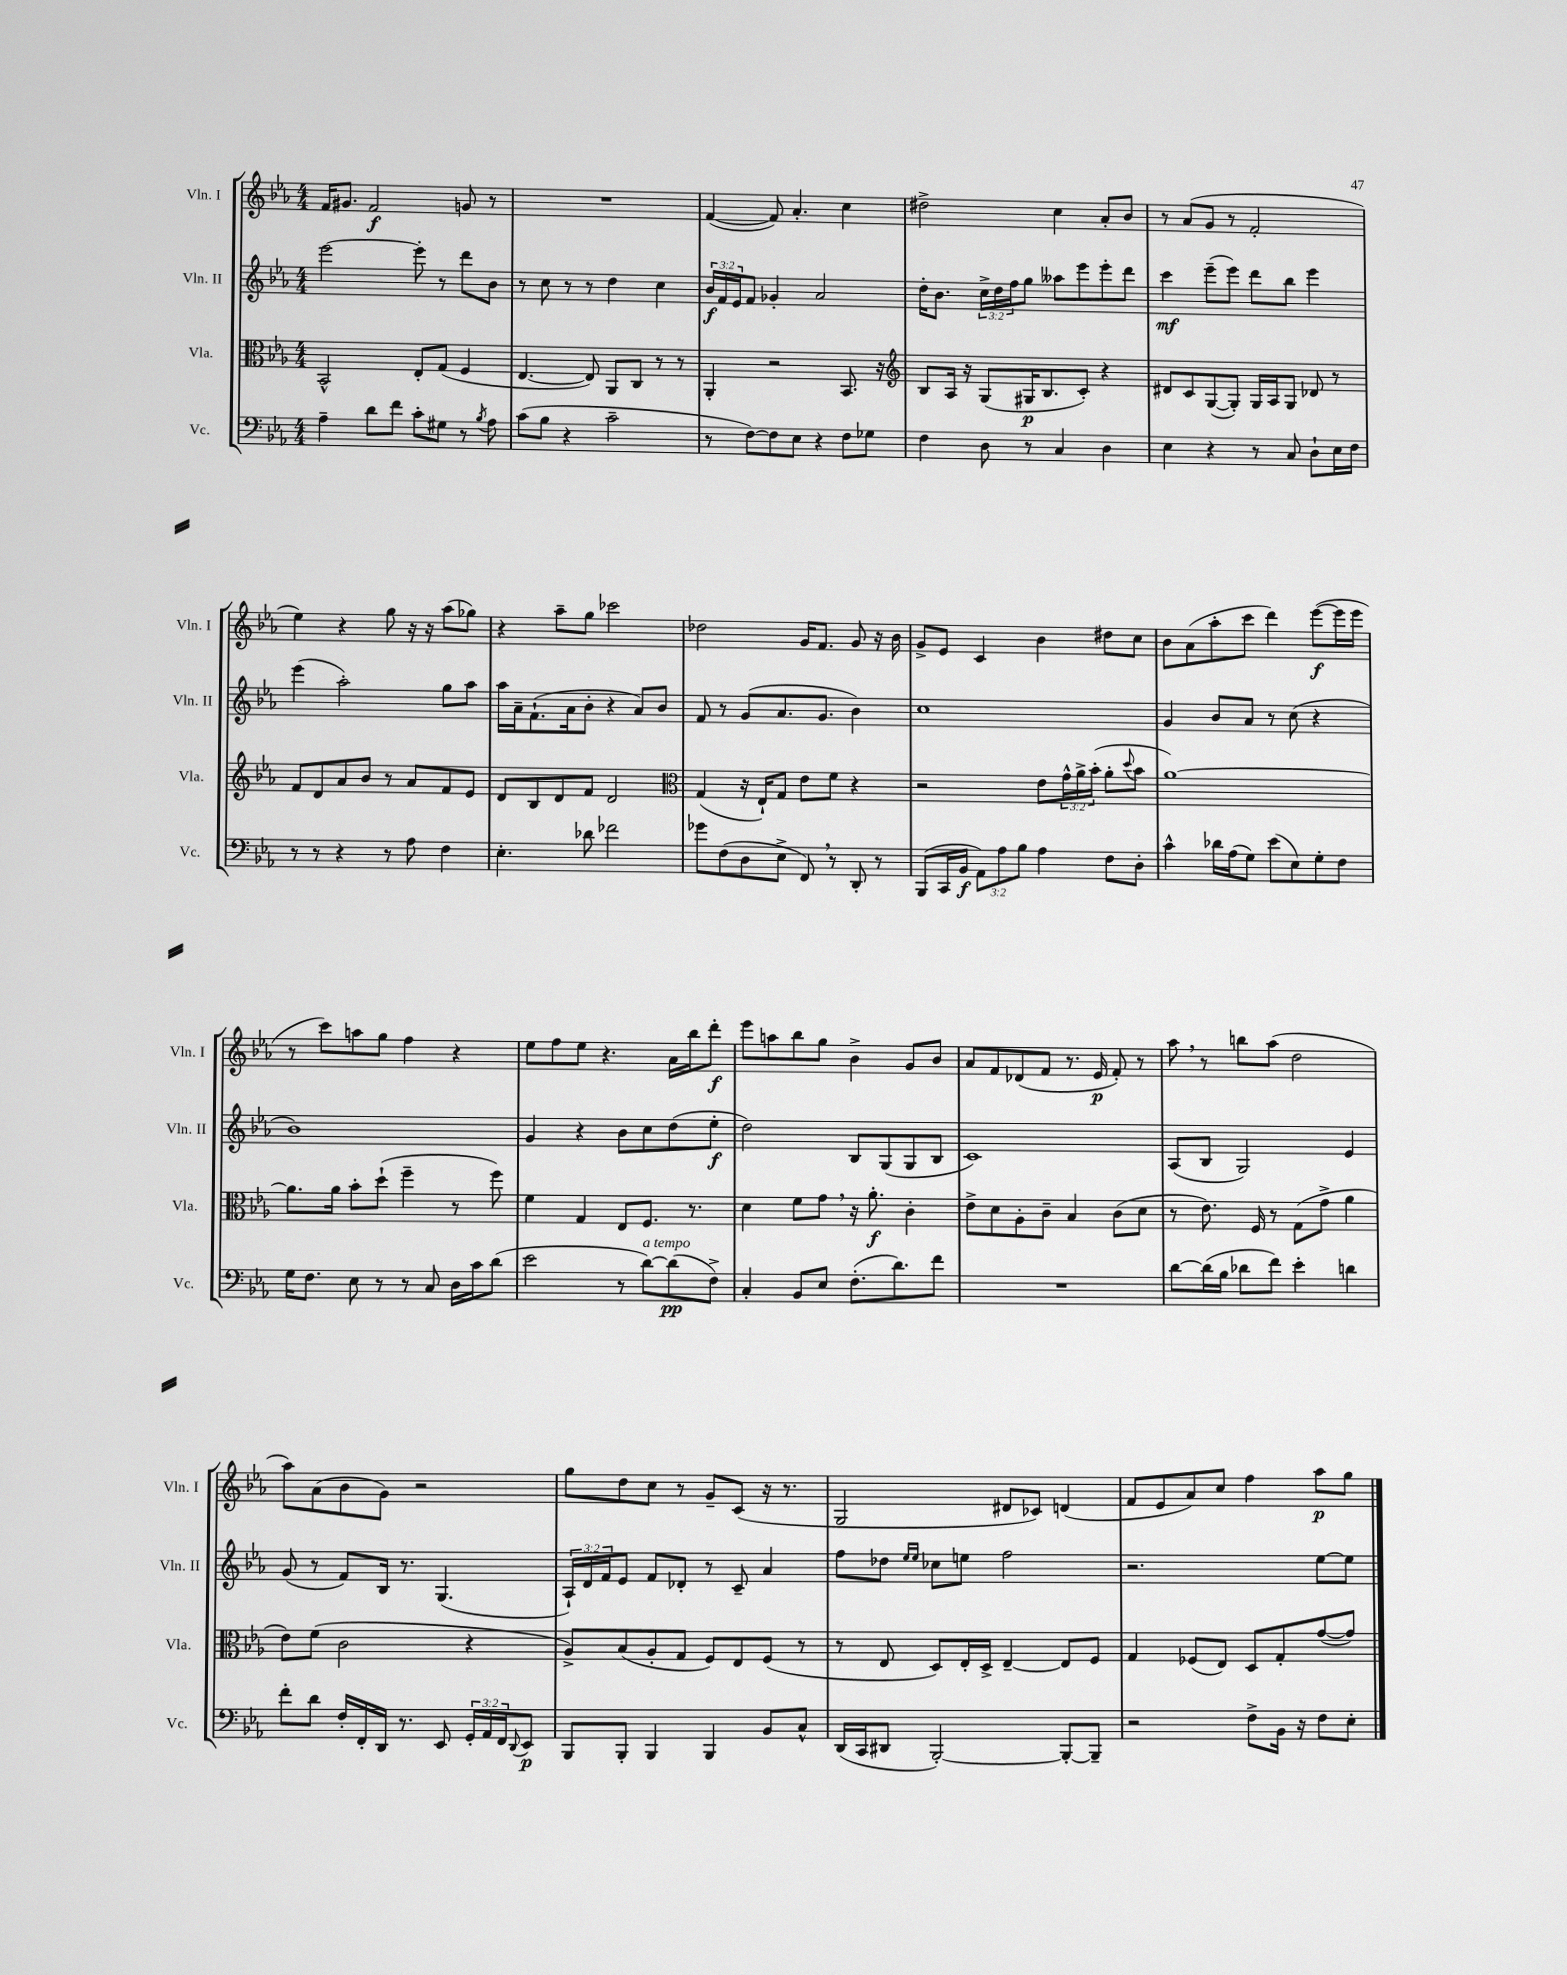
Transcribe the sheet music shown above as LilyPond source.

<<
\new StaffGroup <<
\new Staff = "s0" \with { instrumentName = "Vln. I" shortInstrumentName = "Vln. I" } {
    \clef treble \key ees \major \numericTimeSignature \time 4/4
    f'16 gis'8. f'2\f g'8 r8 |
    R1 |
    f'4~( f'8) aes'4.-. c''4 |
    dis''2-> c''4 aes'8-. bes'8 |
    r8 aes'8( g'8 r8 f'2-. |
    ees''4) r4 g''8 r16 r16 aes''8( ges''8) |
    r4 aes''8-- g''8 ces'''2 |
    des''2 g'16 f'8. g'8 r16 bes'16 |
    g'8-> ees'8 c'4 bes'4 dis''8 c''8 |
    bes'8 aes'8( aes''8-. c'''8 d'''4) ees'''8~\f( ees'''16 ees'''16 |
    r8 c'''8) a''8 g''8 f''4 r4 |
    ees''8 f''8 ees''8 r4. aes'16 bes''16 d'''8-.\f |
    ees'''8 a''8 bes''8 g''8 bes'4-> g'8 bes'8 |
    aes'8 f'8 des'8( f'8 r8. ees'16\p f'8-.) r8 |
    aes''8 \breathe r8 b''8 aes''8( d''2 |
    aes''8) aes'8( bes'8 g'8) r2 |
    g''8 d''8 c''8 r8 g'8-- c'8( r16 r8. |
    g2 dis'8 ces'8) d'4( |
    f'8 ees'8 aes'8) c''8 f''4 aes''8\p g''8 \bar "|." |
}
\new Staff = "s1" \with { instrumentName = "Vln. II" shortInstrumentName = "Vln. II" } {
    \clef treble \key ees \major \numericTimeSignature \time 4/4 \override Staff.TupletNumber.text = #tuplet-number::calc-fraction-text
    ees'''2~ ees'''8-. r8 d'''8 bes'8 |
    r8 c''8 r8 r8 d''4 c''4 |
    \tuplet 3/2 { bes'16\f f'16 ees'16 } f'8 ges'4-. aes'2 |
    d''16-. bes'8. \tuplet 3/2 { c''16-> d''16 f''16 } g''8 aeses''8 ees'''8 ees'''8-. d'''8 |
    c'''4\mf ees'''8--( ees'''8) d'''8 bes''8 ees'''4 |
    ees'''4( aes''2-.) g''8 aes''8 |
    aes''16 aes'16-- f'8.-!( aes'16 bes'8-. r4 aes'8) bes'8 |
    f'8 r8 g'8( aes'8. g'8. bes'4) |
    c''1 |
    g'4 bes'8 aes'8 r8 c''8( r4 |
    bes'1) |
    g'4 r4 bes'8 c''8 d''8( ees''8-.\f |
    d''2) bes8 g8( g8 bes8 |
    c'1) |
    aes8( bes8 g2) ees'4 |
    g'8( r8 f'8) bes16 r8. g4.( |
    \tuplet 3/2 { aes16-!) d'16 f'16 } ees'8 f'8 des'8-. r8 c'8-- aes'4 |
    f''8 des''8 \grace { ees''16 ees''16 } ces''8 e''8 f''2 |
    r2. ees''8~ ees''8 \bar "|." |
}
\new Staff = "s2" \with { instrumentName = "Vla." shortInstrumentName = "Vla." } {
    \clef alto \key ees \major \numericTimeSignature \time 4/4 \override Staff.TupletNumber.text = #tuplet-number::calc-fraction-text
    bes,2-^ ees8-. g8( f4 |
    ees4.~ ees8) aes,8 c8 r8 r8 |
    aes,4-. r2 bes,8. r16 |
    \clef treble bes8 aes16 r16 g8( gis16\p bes8. c'8-.) r4 |
    dis'8 c'8 g8~( g8-.) g16 aes16 g8 des'8 r8 |
    f'8 d'8 aes'8 bes'8 r8 aes'8 f'8 ees'8 |
    d'8 bes8 d'8 f'8 d'2 |
    \clef alto g4( r16 ees16-!) g8 ees'8 f'8 r4 |
    r2 ees'8 \tuplet 3/2 { g'16-^ aes'16-> bes'16-.( } aes'8-. \appoggiatura { d''8 } bes'8 |
    aes'1~) |
    aes'8. aes'16 bes'8-. d''8-!( f''4-- r8 f''8) |
    f'4 g4 ees8 f8. r8. |
    d'4 f'8 g'8 \breathe r16 aes'8.-.\f c'4-. |
    ees'8-> d'8 aes8-. c'8-- bes4 c'8( d'8 |
    r8 ees'8.) f16 r8 g8( g'8-> aes'4 |
    ees'8) f'8( c'2 r4 |
    aes8->) bes8( aes8-. g8 f8) ees8 f8( r8 |
    r8 ees8 d8) ees16-. d16-> ees4~-- ees8 f8 |
    g4 fes8( ees8) d8 g8-. g'8~( g'8) \bar "|." |
}
\new Staff = "s3" \with { instrumentName = "Vc." shortInstrumentName = "Vc." } {
    \clef bass \key ees \major \numericTimeSignature \time 4/4 \override Staff.TupletNumber.text = #tuplet-number::calc-fraction-text
    aes4-- d'8 f'8 c'8-. gis8 r8 \acciaccatura { bes8 } aes8 |
    c'8( bes8 r4 c'2-- |
    r8 f8~) f8 ees8 r4 f8 ges8 |
    f4 d8 r8 c4 d4 |
    ees4 r4 r8 c8 d8-! ees16 f16 |
    r8 r8 r4 r8 aes8 f4 |
    ees4.-. des'8 fes'2 |
    ges'8 f8( d8 ees8-> f,8) \breathe r8 d,8-. r8 |
    bes,,8( c,16 bes,16\f \tuplet 3/2 { aes,8) aes8 bes8 } aes4 f8 d8-. |
    c'4-^ des'16 aes16( g8) ees'8( ees8) g8-. f8 |
    g16 f8. ees8 r8 r8 c8 d16 c'16 d'8( |
    ees'2 r8 d'8~^\markup { \italic "a tempo" }) d'8\pp( f8->) |
    c4-. bes,8 ees8 f8.-.( d'8.) f'8 |
    R1 |
    d'8~ d'16( bes16 des'8 f'8) ees'4-. d'4 |
    f'8-. d'8 f16-. f,16-. d,16 r8. ees,8 \tuplet 3/2 { g,16-. aes,16 f,16 } \appoggiatura { d,8 } ees,8\p |
    bes,,8 bes,,8-. bes,,4 bes,,4 bes,8 c8-^ |
    d,16( c,16 dis,8 bes,,2~-.) bes,,8~-. bes,,8-- |
    r2 f8-> bes,16 r16 f8 ees8-. \bar "|." |
}
>>
>>
\layout { \context { \Score \remove "Bar_number_engraver" } }
